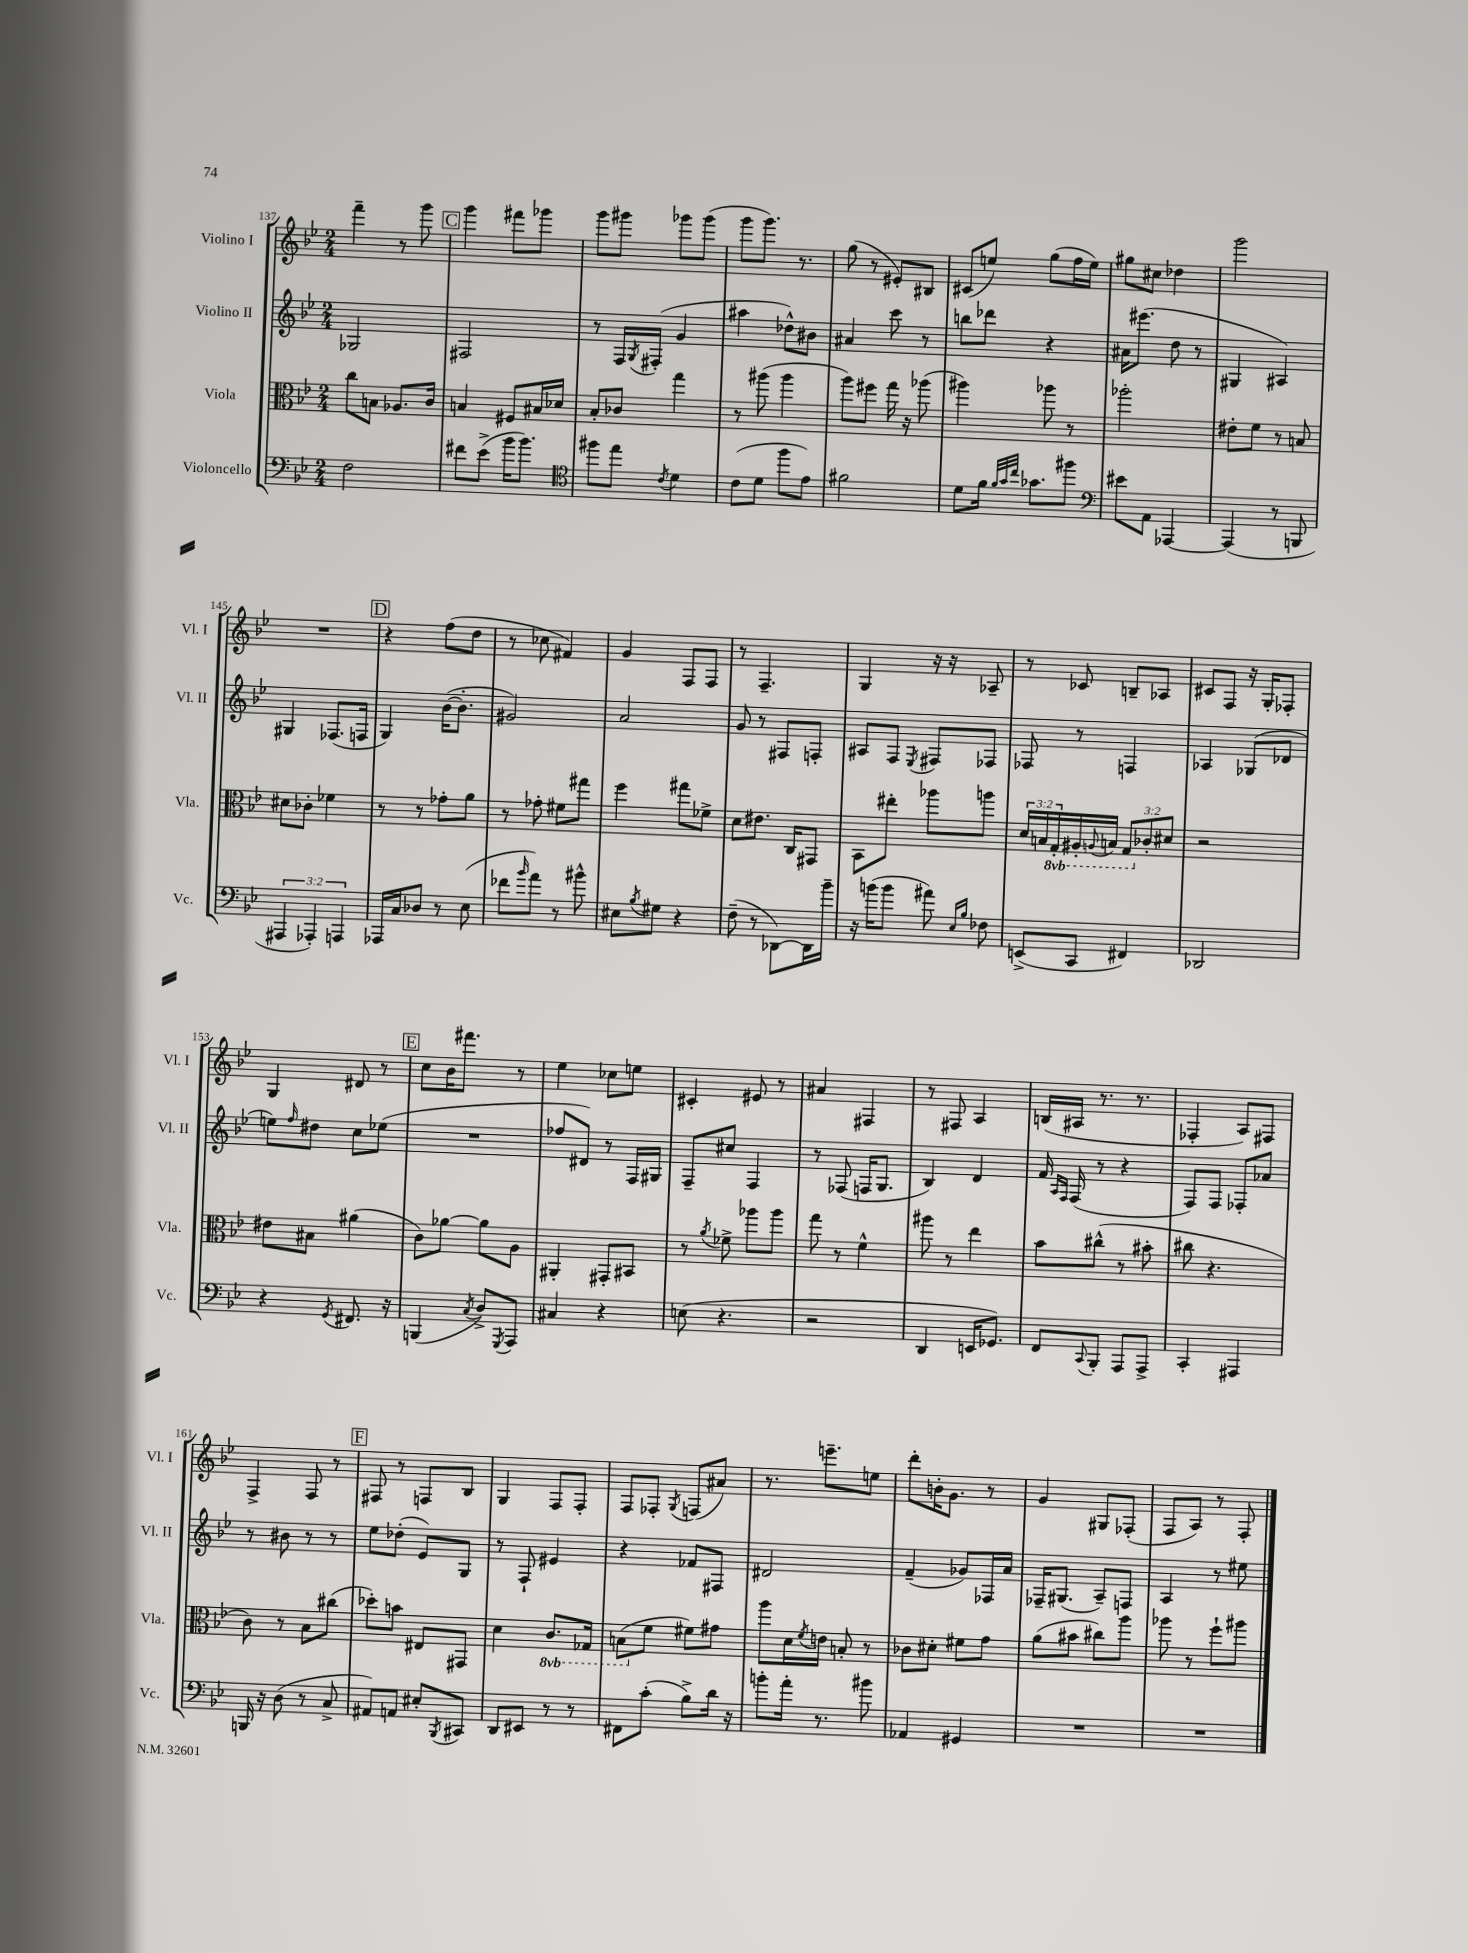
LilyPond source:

<<
\new StaffGroup <<
\new Staff = "s0" \with { instrumentName = "Violino I" shortInstrumentName = "Vl. I" } {
    \clef treble \key bes \major \numericTimeSignature \time 2/4
    f'''4-- r8 g'''8 |
    \mark \markup { \box "C" } g'''4 fis'''8 ges'''8 |
    g'''8 gis'''8 ges'''8 ges'''8( |
    g'''8 g'''8.) r8. |
    g''8( r8 eis'8-.) bis8 |
    cis'8( e''8) g''8( f''16 e''16) |
    gis''8 cis''8 des''4 |
    g'''2 |
    R2 |
    \mark \markup { \box "D" } r4 f''8( d''8 |
    r8 ces''8 fis'4) |
    g'4 f8 f8 |
    r8 f4.-- |
    g4 r16 r16 aes8-- |
    r8 ces'8 b8-- aes8 |
    cis'8 f8 r16 g16-. fes8-. |
    g4 dis'8 r8 |
    \mark \markup { \box "E" } c''8 bes'16 fis'''8. r8 |
    ees''4 ces''8 e''8 |
    cis'4-. eis'8 r8 |
    ais'4 fis4 |
    r8 fis8 a4 |
    b16( ais16 r8. r8. |
    fes4-. a8) fis8 |
    f4-> f8 r8 |
    \mark \markup { \box "F" } fis8 r8 f8 bes8 |
    g4 f8 f8-. |
    f8 fes8-. \acciaccatura { g8 } f8( ais'8) |
    r8. e'''8.-- e''8 |
    d'''8-. b'16-. g'8. r8 |
    g'4 gis8 fes8-.( |
    f8 a8) r8 f8-. \bar "|." |
}
\new Staff = "s1" \with { instrumentName = "Violino II" shortInstrumentName = "Vl. II" } {
    \clef treble \key bes \major \numericTimeSignature \time 2/4
    ges2 |
    \mark \markup { \box "C" } fis2 |
    r8 f16 \acciaccatura { g8 } fis16-.( g'4 |
    ais''4 des''8-^) bis'8 |
    ais'4 c'''8 r8 |
    b''8 des'''8 r4 |
    ais'16 eis'''8.( d''8 r8 |
    gis4 ais4) |
    gis4 fes8.( f16 |
    \mark \markup { \box "D" } g4) bes'16~( bes'8.-. |
    gis'2) |
    a'2 |
    g'8 r8 fis8 f8-. |
    ais8 f8 \acciaccatura { ees8 } fis8 fes8 |
    fes8 r8 f4 |
    aes4 ges8( des'8 |
    e''8) \grace { f''16 } dis''8 c''8 ees''8( |
    \mark \markup { \box "E" } R2 |
    fes''8 dis'8) r8 f16 gis16 |
    f8-- cis''8 f4 |
    r8 fes8( f16 g8. |
    bes4) d'4 |
    f'16 \grace { a16 f16 } f16( r8 r4 |
    f8) f8 fes8-. aes'8 |
    r8 bis'8 r8 r8 |
    \mark \markup { \box "F" } ees''8 des''8-.( ees'8) g8 |
    r8 f8-! eis'4 |
    r4 fes'8 fis8 |
    dis'2 |
    f'4--( ges'8) fes16 a'16 |
    fes16-- gis8.( a8--) f8 |
    a4 r8 eis''8 \bar "|." |
}
\new Staff = "s2" \with { instrumentName = "Viola" shortInstrumentName = "Vla." } {
    \clef alto \key bes \major \numericTimeSignature \time 2/4 \override Staff.TupletNumber.text = #tuplet-number::calc-fraction-text \set Staff.ottavationMarkups = #ottavation-simple-ordinals
    c''8 b8 aes8. c'16 |
    \mark \markup { \box "C" } b4 fis8 bis16 des'16 |
    bes8-. ces'8 g''4 |
    r8 ais''8( ais''4 |
    a''8) fis''8 g''16 r16 aes''8( |
    ais''4) aes''8 r8 |
    aes''2-. |
    eis'8-. f'8 r8 b8 |
    dis'8 ces'8-. fes'4 |
    \mark \markup { \box "D" } r8 r8 ges'8-. a'8 |
    r8 ges'8-. fis'8 gis''8 |
    f''4 gis''8 fes'8-> |
    d'8 eis'8. c16 gis,8 |
    bes,8 eis''8-. aes''8 a''8 |
    \tuplet 3/2 { d'16 b16 \ottava #-1 g,16-. } ais,16-. \appoggiatura { a,8 } b,16 \tuplet 3/2 { g,8 \ottava #0 ces'8-. dis'8 } |
    r2 |
    eis'8 bis8 ais'4( |
    \mark \markup { \box "E" } c'8) aes'8~ aes'8 a8 |
    ais,4-. gis,8-. bis,8 |
    r8 \acciaccatura { a'8 } fes'8-> aes''8 aes''8 |
    g''8 r8 f'4-^ |
    ais''8 r8 ees''4 |
    bes'8 cis''8-^( r8 bis'8-. |
    cis''8 r4. |
    c'8) r8 bes8 cis''8( |
    \mark \markup { \box "F" } des''8-.) b'8 eis8 gis,8 |
    d'4 \ottava #-1 c8. ges,16 |
    b,8( \ottava #0 f'8 fis'8) gis'8 |
    a''8 d'16 \acciaccatura { f'8 } e'16 b8-. r8 |
    ces'8 dis'8-. fis'8 g'8 |
    a'8( bis'8 cis''8) a''8 |
    aes''8 r8 f''8-! ais''8 \bar "|." |
}
\new Staff = "s3" \with { instrumentName = "Violoncello" shortInstrumentName = "Vc." } {
    \clef bass \key bes \major \numericTimeSignature \time 2/4 \override Staff.TupletNumber.text = #tuplet-number::calc-fraction-text
    f2 |
    \mark \markup { \box "C" } fis'8 ees'8->( bes'16 bes'8.) |
    \clef tenor fis''8 ees''8 \acciaccatura { c'8 } d'4 |
    c'8( d'8 f''8 ees'8) |
    fis'2 |
    d'8 f'16 \grace { f'32 g'32 c''32 } ges'8. fis''8 |
    \clef bass eis'8 a,8 aes,,4~ |
    aes,,4( r8 b,,8 |
    \tuplet 3/2 { ais,,4 aes,,4-.) a,,4 } |
    \mark \markup { \box "D" } aes,,16 c16 des8 r8 ees8( |
    fes'8 \grace { bes'16 } a'8) r8 bis'8-^ |
    eis8 \acciaccatura { bes8 } gis8 r4 |
    f8--( r8 des,8~) des,16 bes'16-- |
    r16 b'16( b'8 ais'8) \grace { ees16 bes16 } fes8 |
    e,8->( c,8 fis,4) |
    des,2 |
    r4 \acciaccatura { g,8 } fis,8. r16 |
    \mark \markup { \box "E" } b,,4( \acciaccatura { c8 } d8->) \acciaccatura { g,,8 } a,,8 |
    cis4 r4 |
    e8( r4. |
    r2 |
    d,4 e,16 ges,8.) |
    f,8 \appoggiatura { c,8 } bes,,8-. a,,8 a,,8-> |
    c,4-. ais,,4 |
    b,,16 r16 d8( r8 c8-> |
    \mark \markup { \box "F" } ais,8) a,8 eis8-. \acciaccatura { bes,,8 } cis,8 |
    d,8 eis,8 r8 r8 |
    fis,8 c'8-.( bes8->) d'16 r16 |
    b'8-. a'16-. r8. bis'8 |
    aes,4 gis,4 |
    R2 |
    R2 \bar "|." |
}
>>
>>
\layout { \context { \Score currentBarNumber = #137 } }
